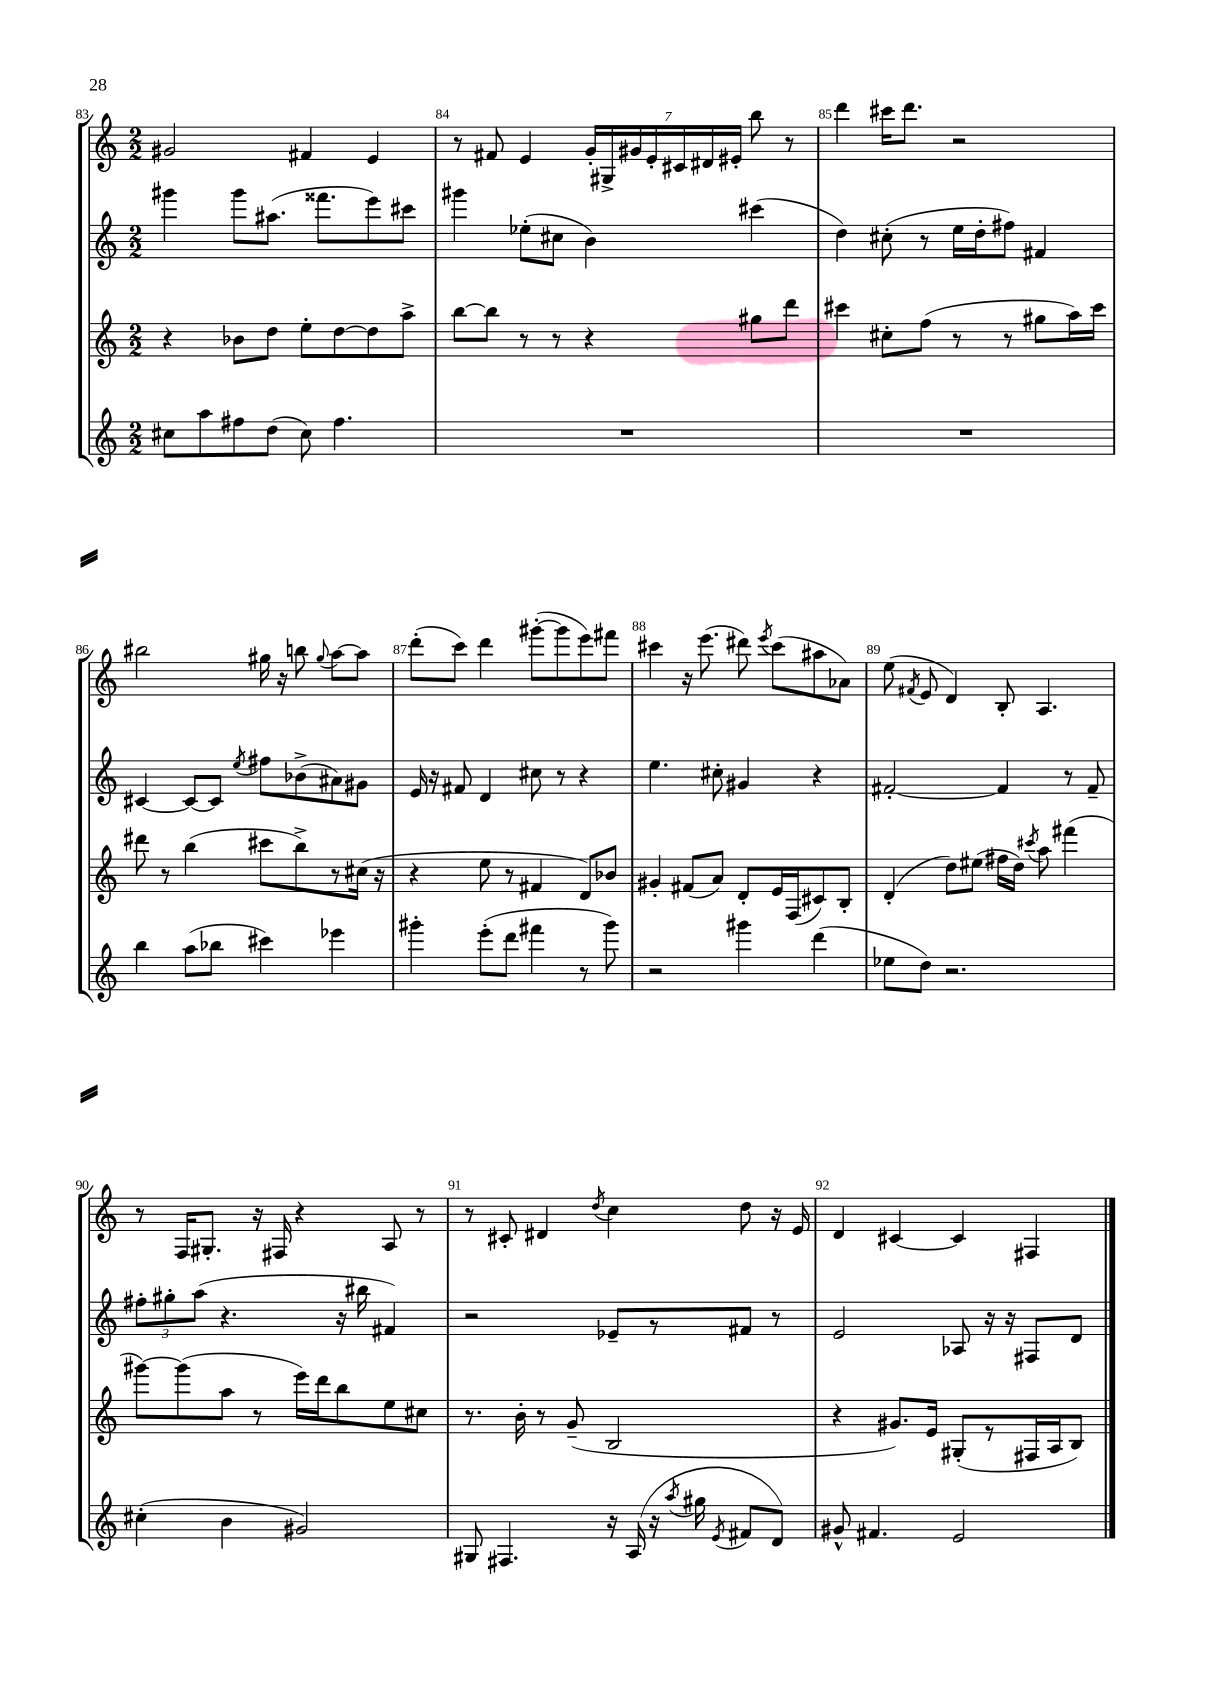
<<
\new StaffGroup <<
\new Staff = "s0" {
    \clef treble \key c \major \numericTimeSignature \time 2/2
    \autoBeamOff gis'2 fis'4 e'4 |
    r8 fis'8 e'4 \tuplet 7/4 { g'16[-. gis16-> gis'16 e'16-. cis'16 dis'16 eis'16]-. } b''8 r8 |
    d'''4 cis'''16[ d'''8.] r2 |
    bis''2 gis''16 r16 b''8 \appoggiatura { gis''8 } a''8[~ a''8] |
    d'''8[-.( c'''8]) d'''4 gis'''8[~-.( gis'''8 e'''8) fis'''8] |
    cis'''4 r16 e'''8.( dis'''8) \acciaccatura { e'''8 } cis'''8[( ais''8 aes'8]) |
    e''8( \acciaccatura { fis'8 } e'8 d'4) b8-. a4. |
    r8 f16[ gis8.]-. r16 fis16 r4 a8 r8 |
    r8 cis'8-. dis'4 \acciaccatura { d''8 } c''4 d''8 r16 e'16 |
    d'4 cis'4~ cis'4 fis4 \bar "|." |
}
\new Staff = "s1" {
    \clef treble \key c \major \numericTimeSignature \time 2/2
    \autoBeamOff gis'''4 gis'''8[ ais''8.]( fisis'''8.[ e'''8) cis'''8] |
    gis'''4 ees''8[-.( cis''8] b'4) cis'''4( |
    d''4) cis''8-.( r8 e''16[ d''16-. fis''8]) fis'4 |
    cis'4~ cis'8[~ cis'8] \acciaccatura { e''8 } fis''8[ bes'8->( ais'8) gis'8] |
    e'16 r16 fis'8 d'4 cis''8 r8 r4 |
    e''4. cis''8-. gis'4 r4 |
    fis'2~-. fis'4 r8 fis'8-- |
    \tuplet 3/2 { fis''8[-. gis''8-. a''8]( } r4. r16 bis''16 fis'4) |
    r2 ees'8[-- r8 fis'8] r8 |
    e'2 aes8 r16 r16 fis8[ d'8] \bar "|." |
}
\new Staff = "s2" {
    \clef treble \key c \major \numericTimeSignature \time 2/2
    \autoBeamOff r4 bes'8[ d''8] e''8[-. d''8~ d''8 a''8]-> |
    b''8[~ b''8] r8 r8 r4 gis''8[ d'''8] |
    cis'''4 cis''8[-. f''8]( r8 r8 gis''8[ a''16) cis'''16] |
    dis'''8 r8 b''4( cis'''8[ b''8->) r8 cis''16]( r16 |
    r4 e''8 r8 fis'4 d'8[) bes'8] |
    gis'4-. fis'8[( a'8]) d'8[-. e'16 f16( cis'8) b8]-. |
    d'4-.( d''8[) eis''8]( fis''16[ d''16]) \acciaccatura { cis'''8 } a''8 fis'''4( |
    gis'''8[~) gis'''8( a''8] r8 e'''16[) d'''16 b''8 e''8 cis''8] |
    r8. b'16-. r8 g'8--( b2 |
    r4 gis'8.[) e'16] gis8[-.( r8 fis16 a16 b8]) \bar "|." |
}
\new Staff = "s3" {
    \clef treble \key c \major \numericTimeSignature \time 2/2
    \autoBeamOff cis''8[ a''8 fis''8 d''8]( cis''8) fis''4. |
    R1 |
    R1 |
    b''4 a''8[( bes''8] cis'''4) ees'''4 |
    gis'''4-. e'''8[-.( d'''8] fis'''4 r8 gis'''8) |
    r2 gis'''4 d'''4( |
    ees''8[ d''8]) r2. |
    cis''4-.( b'4 gis'2) |
    gis8 fis4. r16 a16( r16 \acciaccatura { a''8 } gis''16 \acciaccatura { e'8 } fis'8[ d'8]) |
    gis'8-^ fis'4. e'2 \bar "|." |
}
>>
>>
\layout { \context { \Score currentBarNumber = #83 \override BarNumber.break-visibility = ##(#f #t #t) barNumberVisibility = #all-bar-numbers-visible } }
